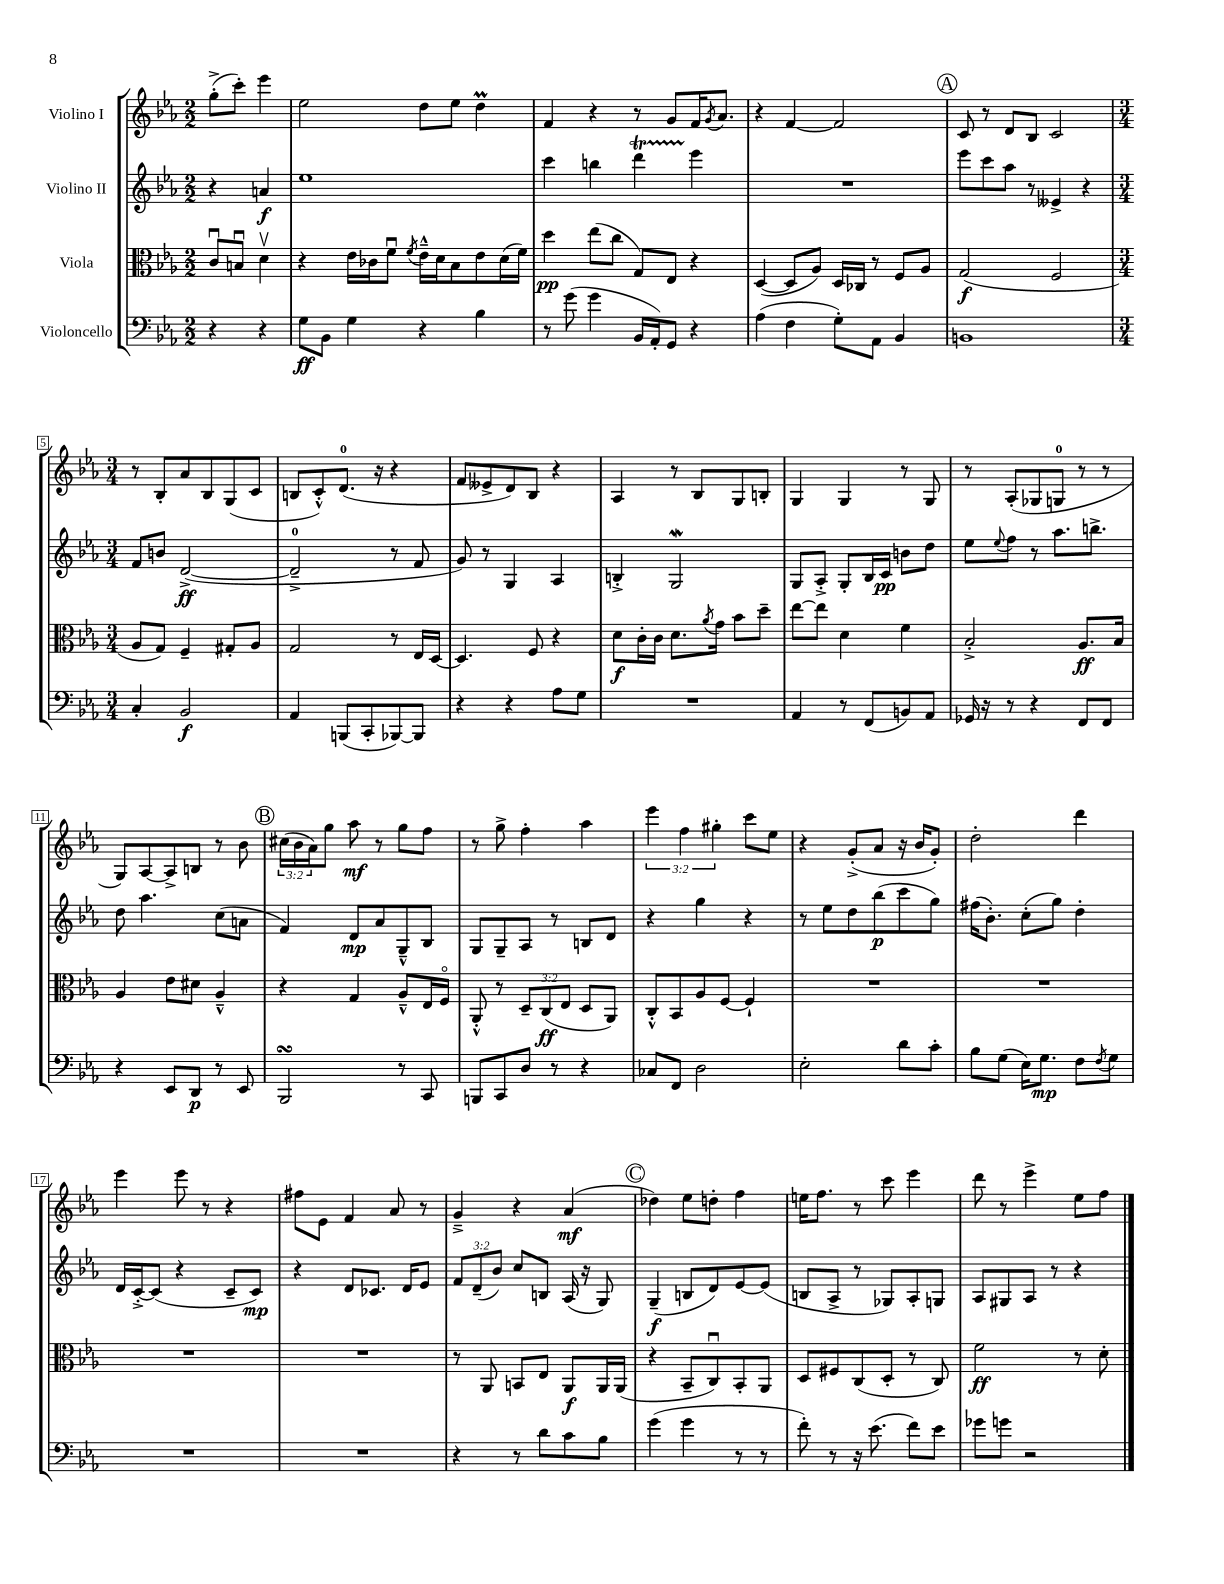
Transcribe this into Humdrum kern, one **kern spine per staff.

**kern	**kern	**kern	**kern
*staff4	*staff3	*staff2	*staff1
*clefF4	*clefC3	*clefG2	*clefG2
*k[b-e-a-]	*k[b-e-a-]	*k[b-e-a-]	*k[b-e-a-]
*M2/2	*M2/2	*M2/2	*M2/2
4r	8cu/L	4r	(8gg'^\L
.	8Bu/J	.	8ccc'\J)
4r	4dv\	4a/	4eee-\
=	=	=	=
8G\L	4r	1ee-	2ee-\
8BB-\J	.	.	.
4G\	16e-\LL	.	.
.	16c-\J	.	.
.	8fu\J	.	.
.	8qf/	.	.
4r	16e-~^^\LL	.	8dd\L
.	16d\J	.	.
.	8B-\	.	8ee-\J
4B-\	8e-\	.	4dd\
.	(16d\L	.	.
.	16f\JJ)	.	.
=	=	=	=
8r	4dd\	4ccc\	4f/
(8g\	.	.	.
4g\	(8ee-\L	4bb\	4r
.	8cc\J	.	.
16BB-/LL	8G/L)	4ddd\	8r
16AA-'/J)	.	.	.
8GG/J	8E-/J	.	8g/L
4r	4r	4eee-\	16f/K
.	.	.	8qg/
.	.	.	8.a-/J
=	=	=	=
(4A-\	([4D/	1r	4r
4F\	8D/]L	.	[4f/
.	8A-/J)	.	.
8G'\L)	16D/LL	.	2f/]
.	16C-/JJ	.	.
8AA-\J	8r	.	.
4BB-/	8F/L	.	.
.	8A-/J	.	.
=	=	=	=
1BB	(2G/	8eee-\L	8c/
.	.	8ccc\	8r
.	.	8aa-\J	8d/L
.	.	8r	8B-/J
.	2F/	4e--^/	2c/
.	.	4r	.
=	=	=	=
*M3/4	*M3/4	*M3/4	*M3/4
4C'/	8A-/L	8f/L	8r
.	8G/J)	8b/J	8B-'/L
2BB-/	4F~/	([2d^/	8a-/
.	.	.	8B-/
.	8G#'/L	.	(8G/
.	8A-/J	.	8c/J
=	=	=	=
4AA-/	2G/	2d~^/]	8B/L
.	.	.	8c'^^/)
(8BBB/L	.	.	(8.d/J
8CC'/	.	.	.
.	.	.	16r
[8BBB-/)	8r	8r	4r
8BBB-/]J	16E-/LL	8f/	.
.	[16D/JJ	.	.
=	=	=	=
4r	4.D/]	8g/)	8f/L
.	.	8r	8e--^/
4r	.	4G/	8d/)
.	8F/	.	8B-/J
8A-\L	4r	4A-/	4r
8G\J	.	.	.
=	=	=	=
2.r	8d\L	4B'^/	4A-/
.	16c'\L	.	.
.	16c\JJ	.	.
.	8.d\L	2G/	8r
.	.	.	8B-/L
.	8qa-/	.	.
.	16g\Jk	.	.
.	8b-\L	.	8G/
.	8dd~\J	.	8B'/J
=	=	=	=
4AA-/	[8ee-\L	8G/L	4G/
.	8ee-\]J	8A-'^/J	.
8r	4d\	8G'/L	4G/
(8FF/L	.	16B-/L	.
.	.	16c/JJ	.
8BB/)	4f\	8b\L	8r
8AA-/J	.	8dd\J	8G/
=	=	=	=
16GG-/	2B-'^/	8ee-\L	8r
16r	.	.	.
.	.	8qqee-/	.
8r	.	8ff\J	(8A-'/L
4r	.	8r	8G-/
.	.	8.aa-\L	8G/J
8FF/L	8.A-/L	.	8r
.	.	8.bb^\J	.
8FF/J	.	.	8r
.	16B-/Jk	.	.
=	=	=	=
4r	4A-/	8dd\	8G/L)
.	.	4.aa-\	[8A-/
8EE-/L	8e-\L	.	8A-^/]
8DD/J	8d#\J	.	8B/J
8r	4A-~^^/	(8cc\L	8r
8EE-/	.	8a\J	8b-\
=	=	=	=
2BBB-/	4r	4f/)	(24cc#\LL
.	.	.	24b-\
.	.	.	24a-\J)
.	.	.	8gg\J
.	4G/	8d/L	8aa-\
.	.	8a-/	8r
8r	8A-~^^/L	8G~^^/	8gg\L
8CC/	16E-/L	8B-/J	8ff\J
.	16Fo/JJ	.	.
=	=	=	=
8BBB/L	8AA-'^^/	8G/L	8r
8CC/	8r	8G~/	8gg^\
8D/J	12D~/L	8A-/J	4ff'\
.	(12C/	.	.
8r	.	8r	.
.	12E-/J	.	.
4r	8D/L	8B/L	4aa-\
.	8AA-/J)	8d/J	.
=	=	=	=
8C-/L	8C'^^/L	4r	6eee-\
8FF/J	8BB-/	.	.
.	.	.	6ff\
2D\	8A-/	4gg\	.
.	.	.	6gg#'\
.	[8F/J	.	.
.	4F`/]	4r	8ccc\L
.	.	.	8ee-\J
=	=	=	=
2E-'\	2.r	8r	4r
.	.	8ee-\L	.
.	.	8dd\	(8g'^/L
.	.	(8bb-\	8a-/J
8d\L	.	8ccc\	16r
.	.	.	16b-/LK
8c'\J	.	8gg\J)	8g'/J)
=	=	=	=
8B-\L	2.r	(16ff#\LK	2dd'\
.	.	8.b-'\J)	.
(8G\J	.	.	.
16E-\LK)	.	(8cc'\L	.
8.G\J	.	.	.
.	.	8gg\J)	.
8F\L	.	4dd'\	4ddd\
8qF/	.	.	.
8G\J	.	.	.
=	=	=	=
2.r	2.r	16d/LL	4eee-\
.	.	[16c'^/J	.
.	.	(8c/]J	.
.	.	4r	8eee-\
.	.	.	8r
.	.	8c~/L	4r
.	.	8c/J)	.
=	=	=	=
2.r	2.r	4r	8ff#\L
.	.	.	8e-\J
.	.	8d/L	4f/
.	.	8.c-/J	.
.	.	.	8a-/
.	.	16d/LK	.
.	.	8e-/J	8r
=	=	=	=
4r	8r	12f/L	4g~^/
.	.	(12d~/	.
.	8AA-/	.	.
.	.	12b-/J)	.
8r	8BB/L	8cc/L	4r
8d\L	8E-/J	8B/J	.
8c\	8AA-/L	(16A-/	(4a-/
.	.	16r	.
8B-\J	16AA-/L	8G/)	.
.	(16AA-/JJ	.	.
=	=	=	=
(4g\	4r	(4G~/	4dd-\)
4g\	8BB-~/L	8B/L	8ee-\L
.	8Cu/)	8d/)	8dd'\J
8r	8BB-'/	[8e-/	4ff\
8r	8AA-/J	(8e-/]J	.
=	=	=	=
8f'\)	8D/L	8B/L	16ee\LK
.	.	.	8.ff\J
8r	8F#/	8A-^/J	.
16r	(8C/	8r	8r
(8.e-\	.	.	.
.	8D'/J	8G-/L)	8ccc\
8f\L)	8r	8A-'/	4eee-\
8e-\J	8C/)	8G/J	.
=	=	=	=
8g-\L	2f\	8A-/L	8ddd\
8g\J	.	8G#/	8r
2r	.	8A-/J	4eee-^\
.	.	8r	.
.	8r	4r	8ee-\L
.	8d'\	.	8ff\J
==	==	==	==
*-	*-	*-	*-
